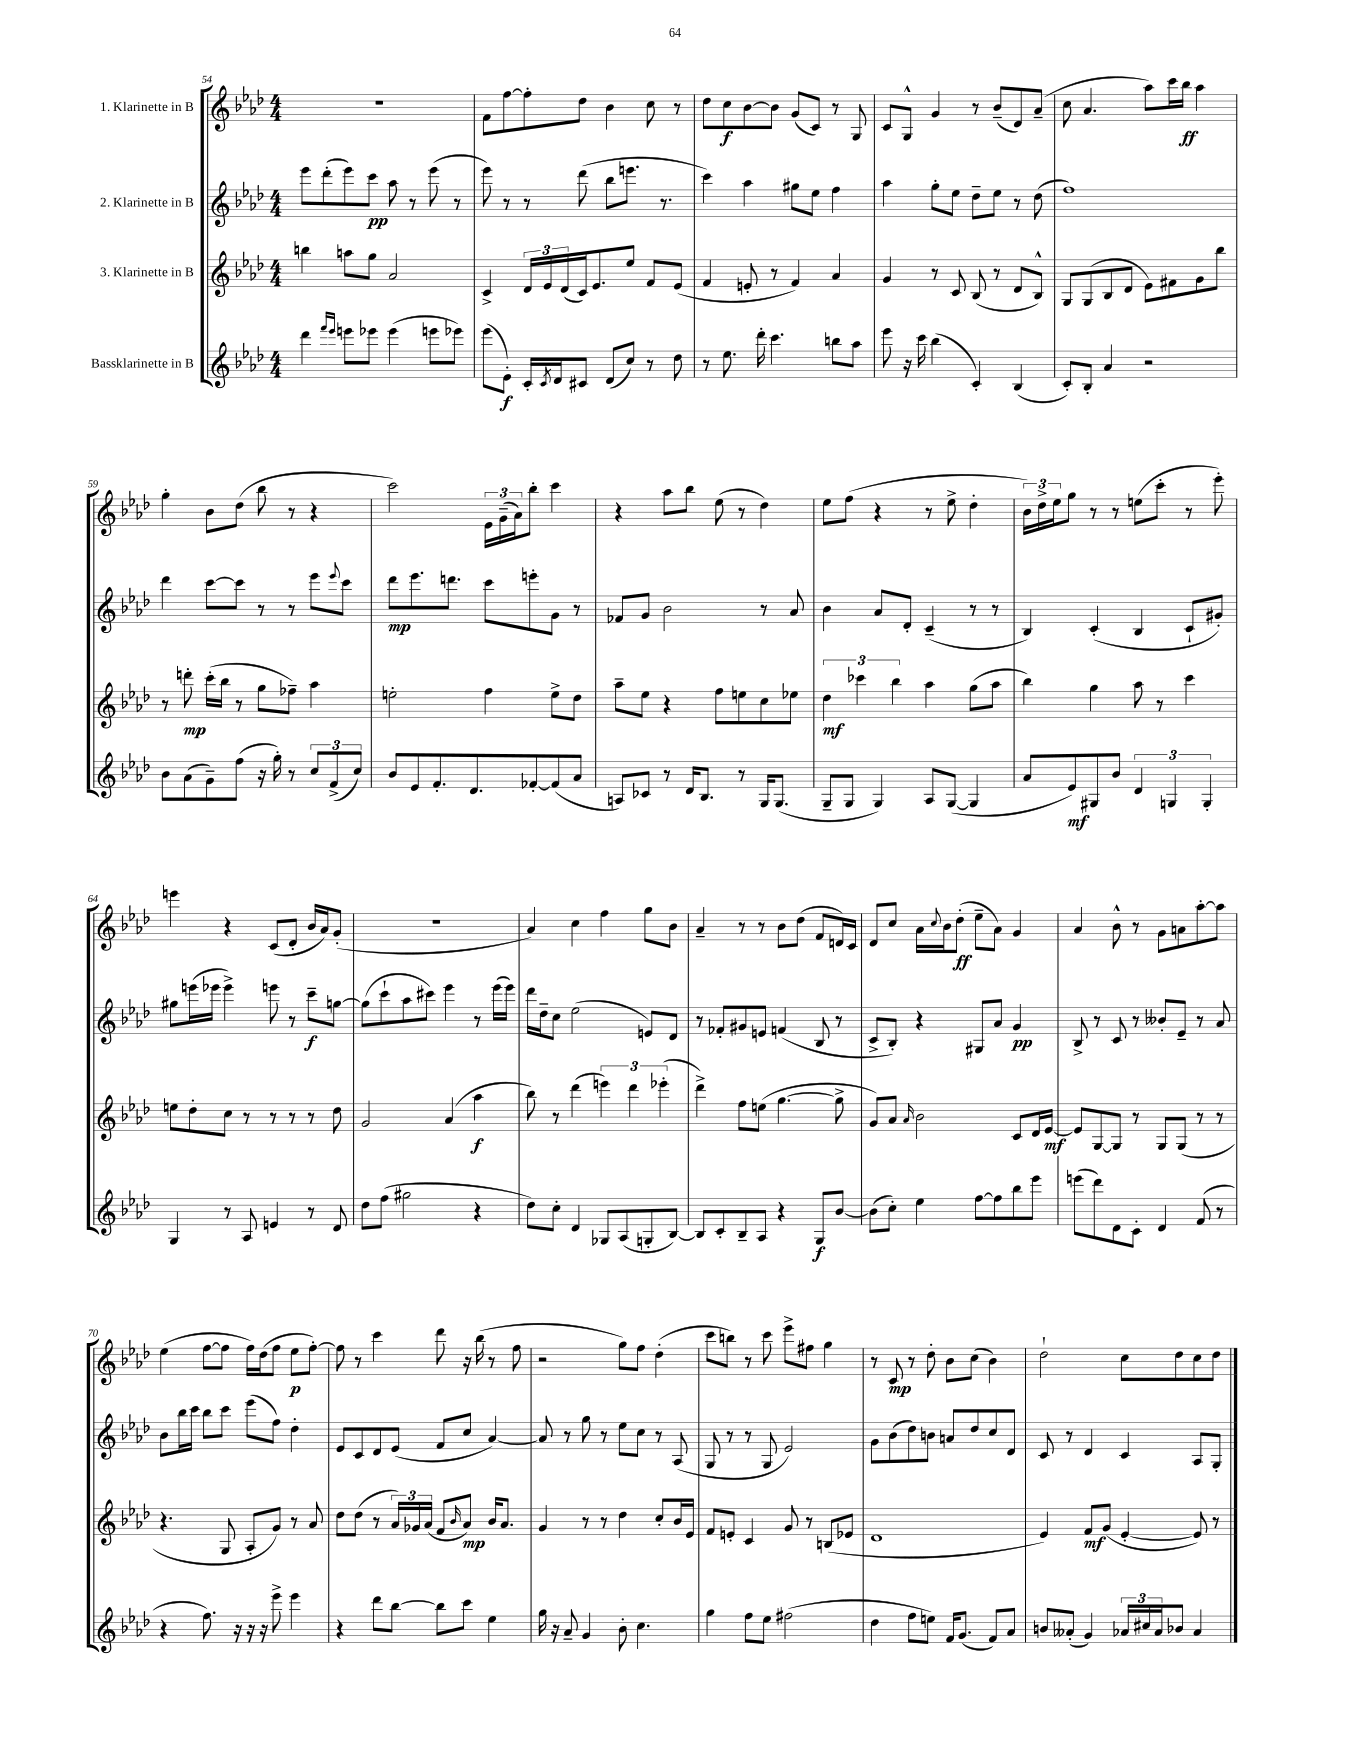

**kern	**kern	**kern	**kern
*staff4	*staff3	*staff2	*staff1
*clefG2	*clefG2	*clefG2	*clefG2
*k[b-e-a-d-]	*k[b-e-a-d-]	*k[b-e-a-d-]	*k[b-e-a-d-]
*M4/4	*M4/4	*M4/4	*M4/4
4ddd-	4bb	8eee-	1r
.	.	(8ddd-'	.
16qqfff	.	.	.
16qqeee-	.	.	.
8eee	8aa	8eee-)	.
8eee-	8gg	8ccc	.
(4eee-	2a-	8aa-	.
.	.	8r	.
8eee	.	(8eee-	.
8eee-)	.	8r	.
=	=	=	=
(8eee-	4c^	8eee-)	8f
8e-')	.	8r	[8ff
16c'	24d-	8r	8ff']
.	24e-	.	.
8qc	.	.	.
16d-	.	.	.
.	(24d-	.	.
8c#	16c)	(8ddd-	8dd-
.	8.e-	.	.
(8d-	.	8bb-	4b-
8cc)	8ee-	8.eee	.
8r	8f	.	8cc
.	.	8.r	.
8dd-	(8e-	.	8r
=	=	=	=
8r	4f	4ccc)	8dd-
8.ee-	.	.	8cc
.	8e'	4aa-	[8b-
16ddd-'	.	.	.
4.ccc	8r	.	8b-]
.	4f)	8gg#	(8g
.	.	8ee-	8c)
8bb	4a-	4ff	8r
8aa-	.	.	8G
=	=	=	=
8eee-	4g	4aa-	8c
16r	.	.	8G^^
16ccc	.	.	.
(4bb-	8r	8gg'	4g
.	8c	8ee-	.
4c')	(8B-	8dd-~	8r
.	8r	8ee-	(8b-~
(4B-	8d-	8r	8d-)
.	8B-^^)	(8dd-	(8a-~
=	=	=	=
8c')	8G	1ff)	8cc
8B-'	(8G	.	4.a-
4a-	8B-	.	.
.	8d-	.	.
2r	8e-)	.	8aa-)
.	8f#	.	16ccc
.	.	.	16bb-
.	8g	.	4aa-
.	8bb-	.	.
=	=	=	=
8b-	8r	4ddd-	4gg'
(8a-	8ddd'	.	.
8g~)	(16ccc'	[8ccc	8b-
.	16bb-	.	.
(8ff	8r	8ccc]	(8dd-
16r	8gg	8r	8bb-
16gg')	.	.	.
8r	8ff-~)	8r	8r
12cc	4aa-	8eee-	4r
(12f^	.	.	.
.	.	8qqeee-	.
.	.	8ccc	.
12cc)	.	.	.
=	=	=	=
8b-	2ee'	8ddd-	2ccc)
8e-	.	8.eee-	.
8.f'	.	.	.
.	.	8.ddd	.
8.d-	.	.	.
.	4ff	8ccc	24e-
.	.	.	(24g~
.	.	.	24a-)
[8f-'	.	8eee'	8bb-'
(8f-]	8ee^	8g	4ccc
8a-	8dd-	8r	.
=	=	=	=
8A)	8aa-~	8f-	4r
8c-	8ee-	8g	.
8r	4r	2b-	8aa-
16d-	.	.	8bb-
8.B-	.	.	.
.	8ff	.	(8ee-
8r	8ee	.	8r
16G	8cc	8r	4dd-)
(8.G	.	.	.
.	8ee-	8a-	.
=	=	=	=
8G~	6dd-	4b-	8ee-
8G	.	.	(8ff
.	6ccc-	.	.
4G)	.	8a-	4r
.	6bb-	.	.
.	.	8d-'	.
8A-	4aa-	(4c~	8r
([8G	.	.	8ee-^
4G]	(8gg	8r	4dd-'
.	8aa-	8r	.
=	=	=	=
8a-	4bb-)	4B-)	24b-)
.	.	.	24dd-^
.	.	.	24ee-
8e-)	.	.	8gg
8G#	4gg	(4c'	8r
8b-	.	.	8r
6d-	8aa-	4B-	(8ee
.	8r	.	8ccc'
6G	.	.	.
.	4ccc	8c`	8r
6G'	.	.	.
.	.	8g#')	8eee-')
=	=	=	=
4G	8ee	8gg#	4eee
.	8dd-'	(16eee	.
.	.	16eee-	.
8r	8cc	4eee-^)	4r
8A-	8r	.	.
4e	8r	8eee	(8c
.	8r	8r	8d-'
8r	8r	8ccc~	16b-
.	.	.	16a-)
8d-	8dd-	[8gg	(8g'
=	=	=	=
8dd-	2g	(8gg]	1r
(8ff	.	8ccc`	.
2gg#	.	8aa-	.
.	.	8ccc#)	.
.	(4a-	4eee-	.
4r	4aa-	8r	.
.	.	(16eee-	.
.	.	16eee-)	.
=	=	=	=
8dd-)	8bb-)	16ddd-	4a-)
.	.	16dd-~	.
8cc'	8r	8cc	.
4d-	(4ddd-	(2ee-	4cc
8G-	6eee)	.	4ff
(8A-	.	.	.
.	6ddd-	.	.
8G'	.	8e)	8gg
.	(6eee-'	.	.
[8B-)	.	8d-	8b-
=	=	=	=
8B-]	4ddd-^)	8r	4a-~
8c'	.	8f-'	.
8B-~	8ff	8g#	8r
8A-	(8ee	8e	8r
4r	[4.gg	(4f	8b-
.	.	.	(8dd-
8G	.	8B-	8f
[8b-	8gg^]	8r	16d)
.	.	.	16c
=	=	=	=
(8b-]	8g)	8c^	8d-
8cc')	8a-	8B-')	8cc
.	16qqa-	.	.
4ee-	2b-	4r	16a-
.	.	.	8qqcc
.	.	.	16b-
.	.	.	(8dd-'
[8ff	.	8G#	8ee-~
8ff]	.	8a-	8a-)
8bb-	8c	4g	4g
8eee-	16d-	.	.
.	[16e-	.	.
=	=	=	=
(8eee	8e-]	8B-^	4a-
8ddd-)	[8G	8r	.
8d-	8G]	8c	8b-^^
8c'	8r	8r	8r
4d-	8G	8b--'	8g
.	(8G	8e-~	8a
(8f	8r	8r	[8aa-'
8r	8r	8a-	8aa-]
=	=	=	=
4r	4.r	8b-	(4ee-
.	.	16bb-	.
.	.	16ccc	.
8.ff)	.	8bb-	[8ff
.	8G	8ccc	8ff]
16r	.	.	.
16r	8A-'	(8eee-	16ff)
16r	.	.	(16dd-
8eee-^	8g)	8ff)	8ff
4eee-	8r	4dd-'	8ee-
.	8a-	.	[8ff')
=	=	=	=
4r	8dd-	8e-	8ff]
.	(8dd-	8c	8r
8ddd-	8r	8d-	4ccc
[8bb-	24a-)	(8e-	.
.	24g-	.	.
.	(24a-	.	.
8bb-]	8f	8f	8ddd-
.	16qqb-	.	.
8ccc	8a-)	8cc	16r
.	.	.	(16bb-
4ee-	16b-	[4a-)	8r
.	8.a-	.	.
.	.	.	8ff
=	=	=	=
16gg	4g	8a-]	2r
16r	.	.	.
8a-~	.	8r	.
4g	8r	8gg	.
.	8r	8r	.
8b-'	4dd-	8ee-	8gg)
4.cc	.	8cc	8ff
.	8cc'	8r	(4dd-'
.	16b-	(8A-	.
.	16e-	.	.
=	=	=	=
4gg	8f	8G	8ccc
.	8e'	8r	8bb)
8ff	4c	8r	8r
8ee-	.	8G	8ccc
(2ff#	8g	2e-)	8eee-^
.	8r	.	8ff#
.	(8B	.	4gg
.	8e-	.	.
=	=	=	=
4dd-	1d-	8g	8r
.	.	(8b-	8c
8ff	.	8dd-)	8r
8ee)	.	8b	8dd-'
16f	.	8a	8b-
(8.g	.	.	.
.	.	8dd-	(8cc
8f)	.	8cc	4b-)
8a-	.	8d-	.
=	=	=	=
8b	4e-)	8c	2dd-`
(8a--'	.	8r	.
4g)	8f	4d-	.
.	(8g	.	.
24a-	[4e-'	4c	8cc
24cc#	.	.	.
24a-	.	.	.
8b-	.	.	8dd-
4a-	8e-])	8A-	8cc
.	8r	8G'	8dd-
==	==	==	==
*-	*-	*-	*-
